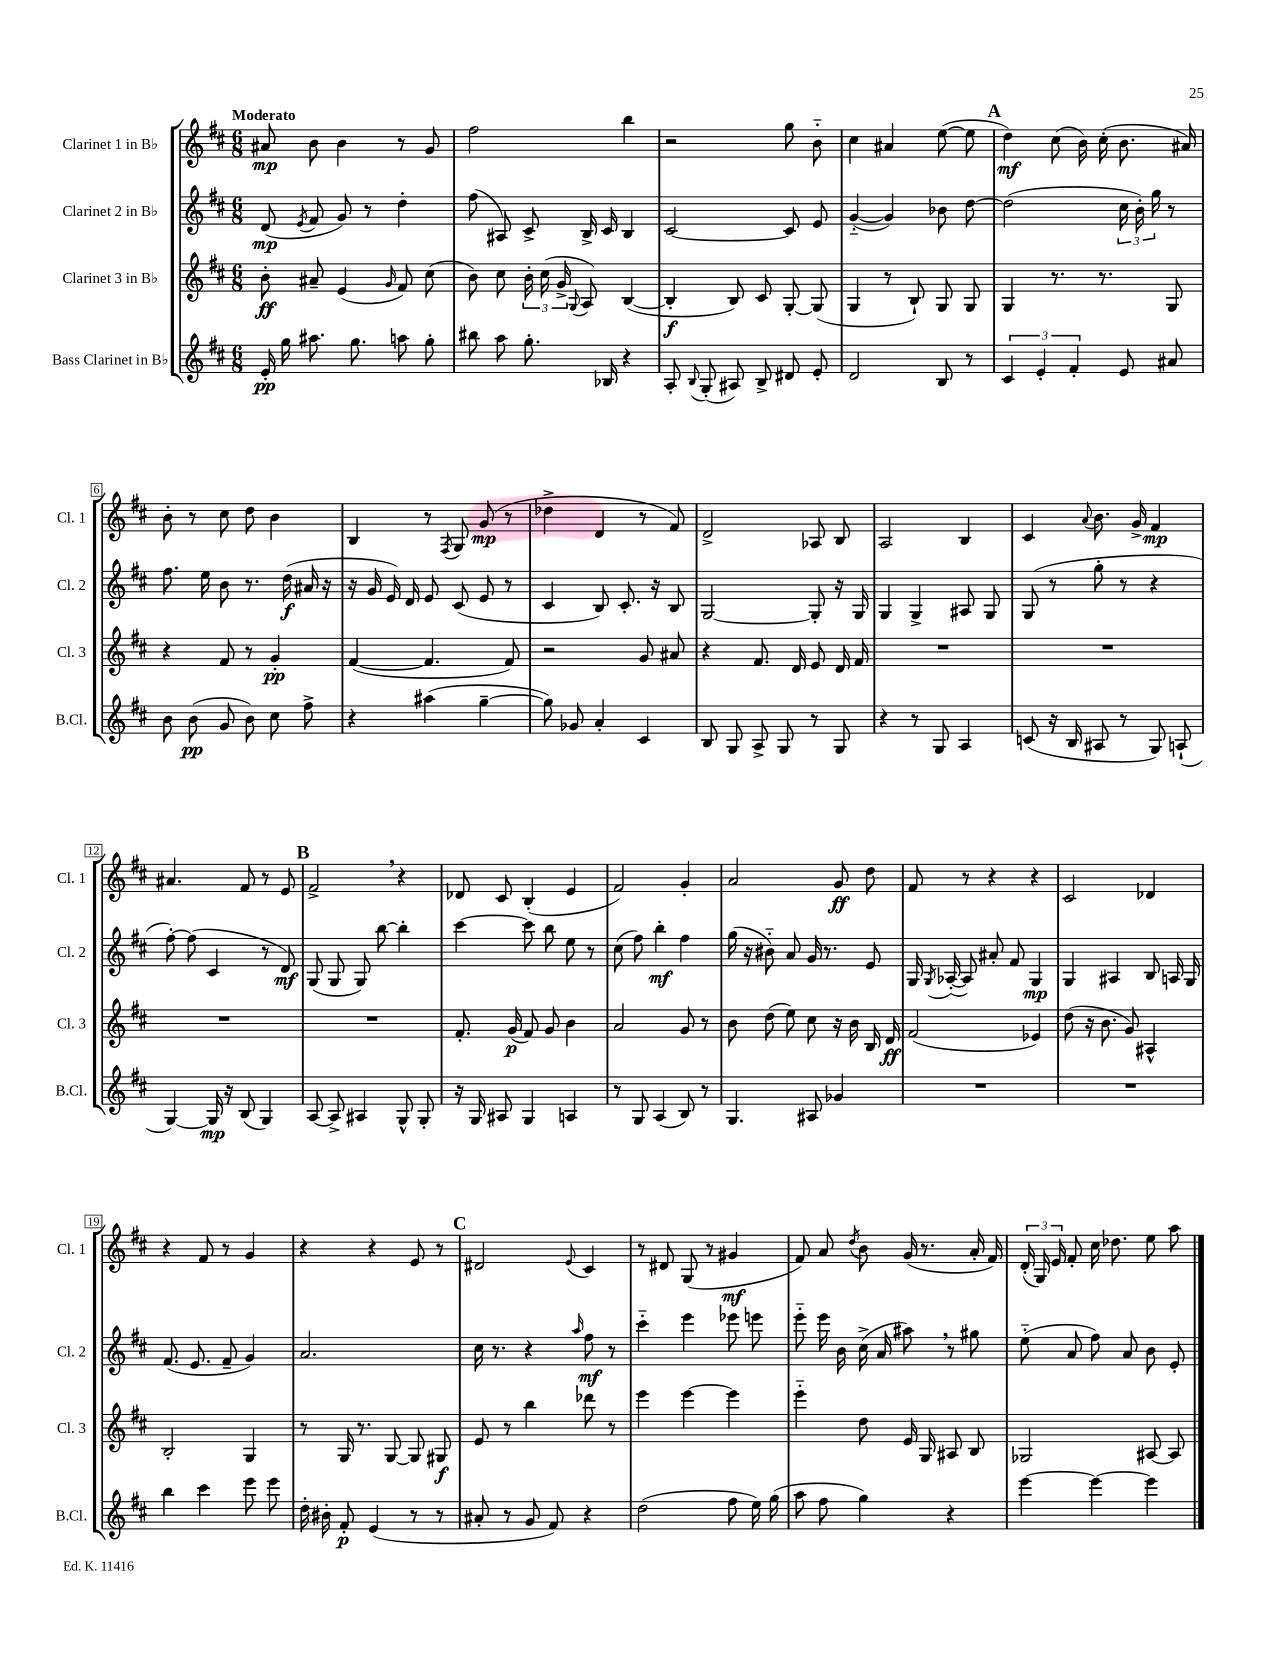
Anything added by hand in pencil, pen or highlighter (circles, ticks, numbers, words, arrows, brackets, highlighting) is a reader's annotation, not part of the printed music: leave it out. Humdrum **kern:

**kern	**dynam	**kern	**dynam	**kern	**dynam	**kern	**dynam
*part4	*part4	*part3	*part3	*part2	*part2	*part1	*part1
*staff4	*staff4	*staff3	*staff3	*staff2	*staff2	*staff1	*staff1
*I"Bass Clarinet in B♭	*	*I"Clarinet 3 in B♭	*	*I"Clarinet 2 in B♭	*	*I"Clarinet 1 in B♭	*
*I'B.Cl.	*	*I'Cl. 3	*	*I'Cl. 2	*	*I'Cl. 1	*
*clefG2	*	*clefG2	*	*clefG2	*	*clefG2	*
*k[f#c#]	*	*k[f#c#]	*	*k[f#c#]	*	*k[f#c#]	*
*M6/8	*	*M6/8	*	*M6/8	*	*M6/8	*
=1	=1	=1	=1	=1	=1	=1	=1
!	!	!	!	!	!	!LO:TX:a:B:t=Moderato	!
16e'/	pp	8b'\	ff	(8d/	mp	8a#X/	mp
16gg\	.	.	.	.	.	.	.
.	.	.	.	8qe/	.	.	.
8.aa#X\	.	8a#X~/	.	8f#/	.	8b\	.
.	.	(4e/	.	8g/)	.	4b\	.
8.gg\	.	.	.	.	.	.	.
.	.	.	.	8r	.	.	.
.	.	16qqg/	.	.	.	.	.
8aan\	.	8f#/)	.	4dd'\	.	8r	.
8gg'\	.	(8cc#\	.	.	.	8g/	.
=2	=2	=2	=2	=2	=2	=2	=2
8bb#X\	.	8b\)	.	(8ff#\	.	2ff#\	.
8aa\	.	8cc#\	.	8A#X/)	.	.	.
8.gg'\	.	24b'\	.	8c#^/	.	.	.
.	.	(24cc#\	.	.	.	.	.
.	.	24g^/	.	.	.	.	.
.	.	8qqG/	.	.	.	.	.
.	.	8A/)	.	16B^/	.	.	.
16B-X/	.	.	.	16c#/	.	.	.
4r	.	([4B/	.	4B/	.	4bb\	.
=3	=3	=3	=3	=3	=3	=3	=3
8A'/	.	4B'/]	f	[2c#/	.	2r	.
8qqB/	.	.	.	.	.	.	.
(8G'/	.	.	.	.	.	.	.
8A#X/)	.	8B/)	.	.	.	.	.
8B^/	.	8c#/	.	.	.	.	.
8d#X/	.	[8G'/	.	8c#/]	.	8gg\	.
8e'/	.	(8G/]	.	8e/	.	8b\	.
=4	=4	=4	=4	=4	=4	=4	=4
2d/	.	4G/	.	([4g/	.	4cc#\	.
.	.	8r	.	4g/])	.	4a#X/	.
.	.	8B`/)	.	.	.	.	.
8B/	.	8G/	.	8b-X\	.	([8ee\	.
8r	.	8G/	.	[8dd\	.	8ee\]	.
!!LO:REH:place=s1:t=A
=5	=5	=5	=5	=5	=5	=5	=5
6c#/	.	4G/	.	(2dd\]	.	4dd\)	mf
6e'/	.	.	.	.	.	.	.
.	.	8.r	.	.	.	(8cc#\	.
6f#'/	.	.	.	.	.	.	.
.	.	.	.	.	.	16b\)	.
.	.	8.r	.	.	.	(16cc#'\	.
8e/	.	.	.	24cc#\	.	8.b\	.
.	.	.	.	24b'\)	.	.	.
.	.	.	.	24gg\	.	.	.
8a#X/	.	8G/	.	8r	.	.	.
.	.	.	.	.	.	16a#X/)	.
!!LO:LB:g=z
=6	=6	=6	=6	=6	=6	=6	=6
8b\	.	4r	.	8.ff#\	.	8b'\	.
(8b\	pp	.	.	.	.	8r	.
.	.	.	.	16ee\	.	.	.
8g/	.	8f#/	.	8b\	.	8cc#\	.
8b\)	.	8r	.	8.r	.	8dd\	.
8cc#\	.	4g'/	pp	.	.	4b\	.
.	.	.	.	(16dd\	f	.	.
8ff#^\	.	.	.	16a#X/	.	.	.
.	.	.	.	16r	.	.	.
=7	=7	=7	=7	=7	=7	=7	=7
4r	.	([4f#/	.	16r	.	4B/	.
.	.	.	.	16g/	.	.	.
.	.	.	.	16e/)	.	.	.
.	.	.	.	16d/	.	.	.
(4aa#X\	.	4.f#/]	.	8e/	.	8r	.
.	.	.	.	.	.	8qF#/	.
.	.	.	.	(8c#/	.	8G/	.
[4gg~\	.	.	.	8e/	.	(8g/	mp
.	.	8f#/)	.	8r	.	8r	.
=8	=8	=8	=8	=8	=8	=8	=8
8gg\])	.	2r	.	4c#/	.	4dd-X^\	.
8g-X/	.	.	.	.	.	.	.
4a'/	.	.	.	8B/)	.	4d/	.
.	.	.	.	8.c#'/	.	.	.
4c#/	.	8g/	.	.	.	8r	.
.	.	.	.	16r	.	.	.
.	.	8a#X/	.	8B/	.	8f#/)	.
=9	=9	=9	=9	=9	=9	=9	=9
8B/	.	4r	.	[2G/	.	2d^/	.
8G/	.	.	.	.	.	.	.
8A^/	.	8.f#/	.	.	.	.	.
8G/	.	.	.	.	.	.	.
.	.	16d/	.	.	.	.	.
8r	.	8e/	.	8G'/]	.	8A-X/	.
8G/	.	16d/	.	16r	.	8B/	.
.	.	16f#/	.	16G/	.	.	.
=10	=10	=10	=10	=10	=10	=10	=10
4r	.	2.r	.	4G/	.	2A/	.
8r	.	.	.	4G^/	.	.	.
8G/	.	.	.	.	.	.	.
4A/	.	.	.	8A#X/	.	4B/	.
.	.	.	.	8G/	.	.	.
=11	=11	=11	=11	=11	=11	=11	=11
(8cn/	.	2.r	.	(8G/	.	4c#/	.
16r	.	.	.	8r	.	.	.
16B/	.	.	.	.	.	.	.
.	.	.	.	.	.	8qqa/	.
8A#X/	.	.	.	8gg'\	.	8.b\	.
8r	.	.	.	8r	.	.	.
.	.	.	.	.	.	16g^/	.
8G/)	.	.	.	4r	.	4f#/	mp
(8An`/	.	.	.	.	.	.	.
!!LO:LB:g=z
=12	=12	=12	=12	=12	=12	=12	=12
[4G/)	.	2.r	.	[8ff#'\)	.	4.a#X/	.
.	.	.	.	(8ff#\]	.	.	.
16G/]	mp	.	.	4c#/	.	.	.
16r	.	.	.	.	.	.	.
(8B/	.	.	.	.	.	8f#/	.
4G/)	.	.	.	8r	.	8r	.
.	.	.	.	8d/)	mf	8e/	.
!!LO:REH:place=s1:t=B
=13	=13	=13	=13	=13	=13	=13	=13
[8A/	.	2.r	.	(8G/	.	2f#^,/	.
8A^/]	.	.	.	8G/	.	.	.
4A#X/	.	.	.	8G/)	.	.	.
.	.	.	.	[8bb\	.	.	.
8G^^/	.	.	.	4bb'\]	.	4r	.
8G'/	.	.	.	.	.	.	.
=14	=14	=14	=14	=14	=14	=14	=14
16r	.	8.f#'/	.	[4ccc#\	.	8d-X/	.
16G/	.	.	.	.	.	.	.
8A#X/	.	.	.	.	.	8c#/	.
.	.	(16g/	p	.	.	.	.
4G/	.	8f#/)	.	8ccc#\]	.	(4B'/	.
.	.	8g/	.	8bb\	.	.	.
4An/	.	4b\	.	8ee\	.	4e/	.
.	.	.	.	8r	.	.	.
=15	=15	=15	=15	=15	=15	=15	=15
8r	.	2a/	.	(8cc#\	.	2f#/)	.
8G/	.	.	.	8ff#\)	.	.	.
(4A/	.	.	.	4bb'\	mf	.	.
8B/)	.	8g/	.	4ff#\	.	4g'/	.
8r	.	8r	.	.	.	.	.
=16	=16	=16	=16	=16	=16	=16	=16
4.G/	.	8b\	.	(16gg\	.	2a/	.
.	.	.	.	16r	.	.	.
.	.	(8dd\	.	8b#X\)	.	.	.
.	.	8ee\)	.	8a/	.	.	.
8A#X/	.	8cc#\	.	16g/	.	.	.
.	.	.	.	8.r	.	.	.
4g-X/	.	16r	.	.	.	8g/	ff
.	.	16b\	.	.	.	.	.
.	.	16B/	.	8e/	.	8dd\	.
.	.	16d/	ff	.	.	.	.
=17	=17	=17	=17	=17	=17	=17	=17
2.r	.	(2f#/	.	16G/	.	8f#/	.
.	.	.	.	8qG/	.	.	.
.	.	.	.	([16A-X'/	.	.	.
.	.	.	.	8A-/])	.	8r	.
.	.	.	.	8a#X'/	.	4r	.
.	.	.	.	8f#/	.	.	.
.	.	4e-X/)	.	4G/	mp	4r	.
=18	=18	=18	=18	=18	=18	=18	=18
2.r	.	(8dd\	.	4G/	.	2c#/	.
.	.	16r	.	.	.	.	.
.	.	8.b\	.	.	.	.	.
.	.	.	.	4A#X/	.	.	.
.	.	8g/)	.	.	.	.	.
.	.	4A#X^^/	.	8B/	.	4d-X/	.
.	.	.	.	16An/	.	.	.
.	.	.	.	16G/	.	.	.
!!LO:LB:g=z
=19	=19	=19	=19	=19	=19	=19	=19
4bb\	.	2B'/	.	(8.f#/	.	4r	.
.	.	.	.	8.e/	.	.	.
4ccc#\	.	.	.	.	.	8f#/	.
.	.	.	.	8f#~/	.	8r	.
8eee\	.	4G/	.	4g/)	.	4g/	.
8eee\	.	.	.	.	.	.	.
=20	=20	=20	=20	=20	=20	=20	=20
16dd'\	.	8r	.	2.a/	.	4r	.
16b#X'\	.	.	.	.	.	.	.
8f#'/	p	16G/	.	.	.	.	.
.	.	8.r	.	.	.	.	.
(4e/	.	.	.	.	.	4r	.
.	.	[8G/	.	.	.	.	.
8r	.	8G/]	.	.	.	8e/	.
8r	.	8G#X/	f	.	.	8r	.
!!LO:REH:place=s1:t=C
=21	=21	=21	=21	=21	=21	=21	=21
8a#X'/	.	8e/	.	16cc#\	.	2d#X/	.
.	.	.	.	8.r	.	.	.
8r	.	8r	.	.	.	.	.
8g/	.	4bb\	.	4r	.	.	.
8f#/)	.	.	.	.	.	.	.
.	.	.	.	16qqaa/	.	8qqe/	.
4r	.	8ddd-X\	.	8ff#\	mf	4c#/	.
.	.	8r	.	8r	.	.	.
=22	=22	=22	=22	=22	=22	=22	=22
(2dd\	.	4eee\	.	4ccc#\	.	8r	.
.	.	.	.	.	.	8d#X/	.
.	.	[4eee\	.	4eee\	.	(8G/	.
.	.	.	.	.	.	8r	.
8ff#\	.	4eee\]	.	8eee-X\	.	4g#X/	mf
16ee\)	.	.	.	8eeen\	.	.	.
(16gg\	.	.	.	.	.	.	.
=23	=23	=23	=23	=23	=23	=23	=23
8aa\	.	4eee\	.	8eee\	.	8f#/)	.
8ff#\	.	.	.	16eee\	.	8a/	.
.	.	.	.	16b\	.	.	.
.	.	.	.	.	.	8qdd/	.
4gg\)	.	8dd\	.	(16cc#^\	.	8b\	.
.	.	.	.	16a/	.	.	.
.	.	16e/	.	8aa#X,\)	.	(16g/	.
.	.	16G/	.	.	.	8.r	.
4r	.	8A#X/	.	8r	.	.	.
.	.	8B/	.	8gg#X\	.	16a'/	.
.	.	.	.	.	.	16f#/)	.
=24	=24	=24	=24	=24	=24	=24	=24
[4eee\	.	2G-X/	.	(8ee\	.	(24d'/	.
.	.	.	.	.	.	24G/)	.
.	.	.	.	.	.	24e/	.
.	.	.	.	8a/	.	8f#'/	.
4eee\_	.	.	.	8ff#\)	.	16cc#\	.
.	.	.	.	.	.	8.dd-X\	.
.	.	.	.	8a/	.	.	.
4eee\]	.	[8A#X/	.	8b\	.	8ee\	.
.	.	8A#/]	.	8e'/	.	8aa\	.
==	==	==	==	==	==	==	==
*-	*-	*-	*-	*-	*-	*-	*-
